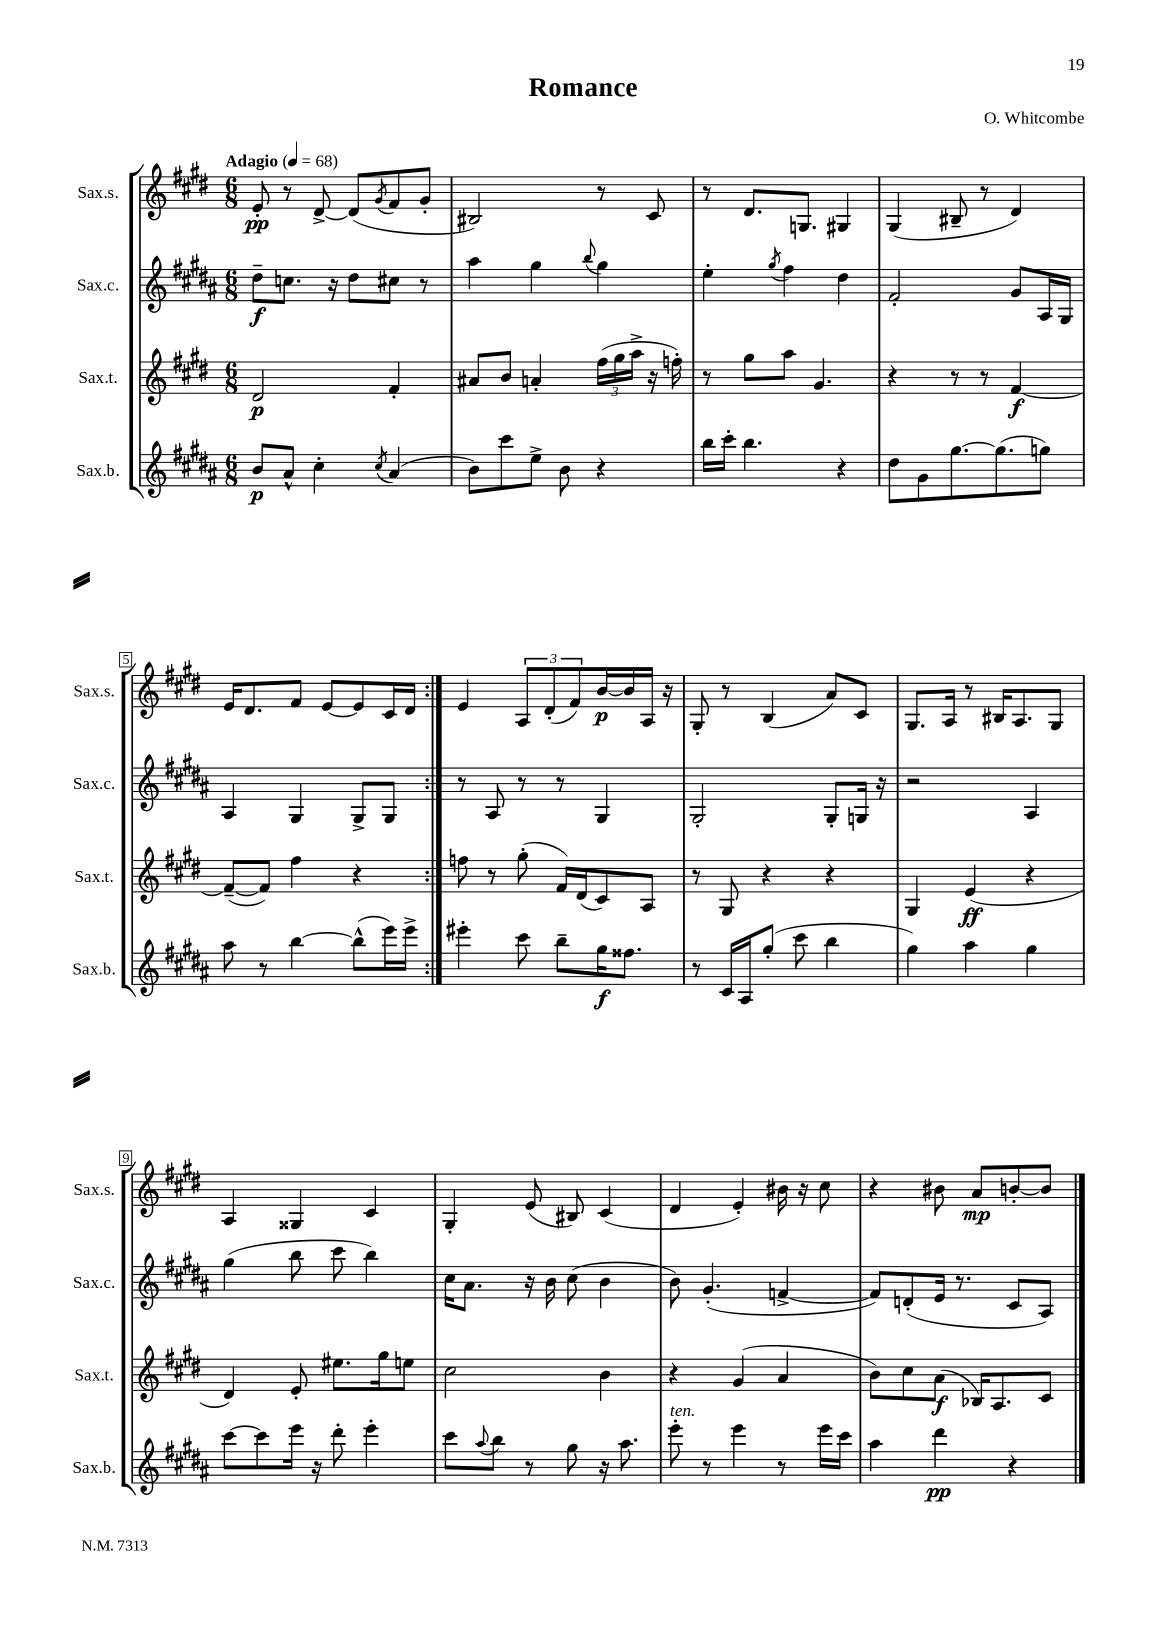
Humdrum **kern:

**kern	**dynam	**kern	**dynam	**kern	**dynam	**kern	**dynam
*part4	*part4	*part3	*part3	*part2	*part2	*part1	*part1
*staff4	*staff4	*staff3	*staff3	*staff2	*staff2	*staff1	*staff1
*I"Sax.b.	*	*I"Sax.t.	*	*I"Sax.c.	*	*I"Sax.s.	*
*I'Sax.b.	*	*I'Sax.t.	*	*I'Sax.c.	*	*I'Sax.s.	*
*clefG2	*	*clefG2	*	*clefG2	*	*clefG2	*
*k[f#c#g#d#a#]	*	*k[f#c#g#d#]	*	*k[f#c#g#d#a#]	*	*k[f#c#g#d#]	*
*M6/8	*	*M6/8	*	*M6/8	*	*M6/8	*
*MM68	*	*MM68	*	*MM68	*	*MM68	*
=1	=1	=1	=1	=1	=1	=1	=1
!	!	!	!	!	!	!LO:TX:a:B:t=Adagio	!
8b/L	p	2d#/	p	8dd#~\L	f	8e'/	pp
8a#^^/J	.	.	.	8.ccn\J	.	8r	.
4cc#'\	.	.	.	.	.	[8d#^/	.
.	.	.	.	16r	.	.	.
.	.	.	.	8dd#\L	.	(8d#/L]	.
8qcc#/	.	.	.	.	.	8qg#/	.
(4a#/	.	4f#'/	.	8cc#X\J	.	8f#/	.
.	.	.	.	8r	.	8g#'/J	.
=2	=2	=2	=2	=2	=2	=2	=2
8b\L)	.	8a#X/L	.	4aa#\	.	2B#X/)	.
8ccc#\	.	8b/J	.	.	.	.	.
8ee^\J	.	4an'/	.	4gg#\	.	.	.
8b\	.	.	.	.	.	.	.
.	.	.	.	8qqbb/	.	.	.
4r	.	(24ff#\LL	.	4gg#\	.	8r	.
.	.	24gg#\	.	.	.	.	.
.	.	24aa^\JJ	.	.	.	.	.
.	.	16r	.	.	.	8c#/	.
.	.	16ffn'\)	.	.	.	.	.
=3	=3	=3	=3	=3	=3	=3	=3
16bb\LL	.	8r	.	4ee'\	.	8r	.
16ccc#'\JJ	.	.	.	.	.	.	.
4.bb\	.	8gg#\L	.	.	.	8.d#/L	.
.	.	.	.	8qgg#/	.	.	.
.	.	8aa\J	.	4ff#\	.	.	.
.	.	.	.	.	.	8.Gn/J	.
.	.	4.g#/	.	.	.	.	.
4r	.	.	.	4dd#\	.	4G#X/	.
=4	=4	=4	=4	=4	=4	=4	=4
8dd#\L	.	4r	.	2f#'/	.	(4G#/	.
8g#\	.	.	.	.	.	.	.
[8.gg#\	.	8r	.	.	.	8B#X~/	.
.	.	8r	.	.	.	8r	.
(8.gg#\]	.	.	.	.	.	.	.
.	.	[4f#/	f	8g#/L	.	4d#/)	.
8ggn\J)	.	.	.	16A#/L	.	.	.
.	.	.	.	16G#/JJ	.	.	.
!!LO:LB:g=z
=5	=5	=5	=5	=5	=5	=5	=5
8aa#\	.	(8f#~/L_	.	4A#/	.	16e/KL	.
.	.	.	.	.	.	8.d#/	.
8r	.	8f#/J])	.	.	.	.	.
[4bb\	.	4ff#\	.	4G#/	.	8f#/J	.
.	.	.	.	.	.	[8e/L	.
(8bb^^\L]	.	4r	.	8G#^/L	.	8e/]	.
16eee\L)	.	.	.	8G#/J	.	16c#/L	.
16eee^\JJ	.	.	.	.	.	16d#/JJ	.
=6:|!	=6:|!	=6:|!	=6:|!	=6:|!	=6:|!	=6:|!	=6:|!
4eee#X'\	.	8ffn\	.	8r	.	4e/	.
.	.	8r	.	8A#/	.	.	.
8ccc#\	.	(8gg#'\	.	8r	.	12A/L	.
.	.	.	.	.	.	(12d#'/	.
8bb~\L	.	16f#/LL)	.	8r	.	.	.
.	.	.	.	.	.	12f#/)	.
.	.	(16d#/J	.	.	.	.	.
16gg#\K	f	8c#/)	.	4G#/	.	[16b/L	p
8.ff##X\J	.	.	.	.	.	16b/]	.
.	.	8A/J	.	.	.	16A/JJ	.
.	.	.	.	.	.	16r	.
=7	=7	=7	=7	=7	=7	=7	=7
8r	.	8r	.	2G#'/	.	8G#'/	.
16c#/LL	.	8G#/	.	.	.	8r	.
16A#/J	.	.	.	.	.	.	.
(8gg#'/J	.	4r	.	.	.	(4B/	.
8ccc#\	.	.	.	.	.	.	.
4bb\	.	4r	.	8G#'/L	.	8a/L)	.
.	.	.	.	16Gn/Jk	.	8c#/J	.
.	.	.	.	16r	.	.	.
=8	=8	=8	=8	=8	=8	=8	=8
4gg#\)	.	4G#/	.	2r	.	8.G#/L	.
.	.	.	.	.	.	16A/Jk	.
4aa#\	.	(4e/	ff	.	.	8r	.
.	.	.	.	.	.	16B#X/KL	.
.	.	.	.	.	.	8.A/	.
4gg#\	.	4r	.	4A#/	.	.	.
.	.	.	.	.	.	8G#/J	.
!!LO:LB:g=z
=9	=9	=9	=9	=9	=9	=9	=9
[8ccc#\L	.	4d#/)	.	(4gg#\	.	4A/	.
8ccc#\]	.	.	.	.	.	.	.
16eee\Jk	.	8e'/	.	8bb\	.	4G##X/	.
16r	.	.	.	.	.	.	.
8ddd#'\	.	8.ee#X\L	.	8ccc#\	.	.	.
4eee'\	.	.	.	4bb\)	.	4c#/	.
.	.	16gg#\k	.	.	.	.	.
.	.	8een\J	.	.	.	.	.
=10	=10	=10	=10	=10	=10	=10	=10
8ccc#\L	.	2cc#\	.	16cc#\KL	.	4G#'/	.
.	.	.	.	8.a#\J	.	.	.
8qqaa#/	.	.	.	.	.	.	.
8bb\J	.	.	.	.	.	.	.
8r	.	.	.	16r	.	(8e/	.
.	.	.	.	16b\	.	.	.
8gg#\	.	.	.	(8cc#\	.	8B#X/)	.
16r	.	4b\	.	4b\	.	(4c#/	.
8.aa#\	.	.	.	.	.	.	.
=11	=11	=11	=11	=11	=11	=11	=11
!LO:TX:a:i:t=ten.	!	!	!	!	!	!	!
8eee'\	.	4r	.	8b\)	.	4d#/	.
8r	.	.	.	(4.g#'/	.	.	.
4eee\	.	(4g#/	.	.	.	4e'/)	.
8r	.	4a/	.	[4fn^/	.	16b#X\	.
.	.	.	.	.	.	16r	.
16eee\LL	.	.	.	.	.	8cc#\	.
16ccc#\JJ	.	.	.	.	.	.	.
=12	=12	=12	=12	=12	=12	=12	=12
4aa#\	.	8b\L)	.	8f/L])	.	4r	.
.	.	8cc#\	.	(8dn'/	.	.	.
4ddd#\	pp	(8a\J	f	16e/Jk	.	8b#X\	.
.	.	.	.	8.r	.	.	.
.	.	16B-X/KL)	.	.	.	8a/L	mp
.	.	8.A/	.	.	.	.	.
4r	.	.	.	8c#/L	.	[8bn'/	.
.	.	8c#/J	.	8A#/J)	.	8b/J]	.
==	==	==	==	==	==	==	==
*-	*-	*-	*-	*-	*-	*-	*-
